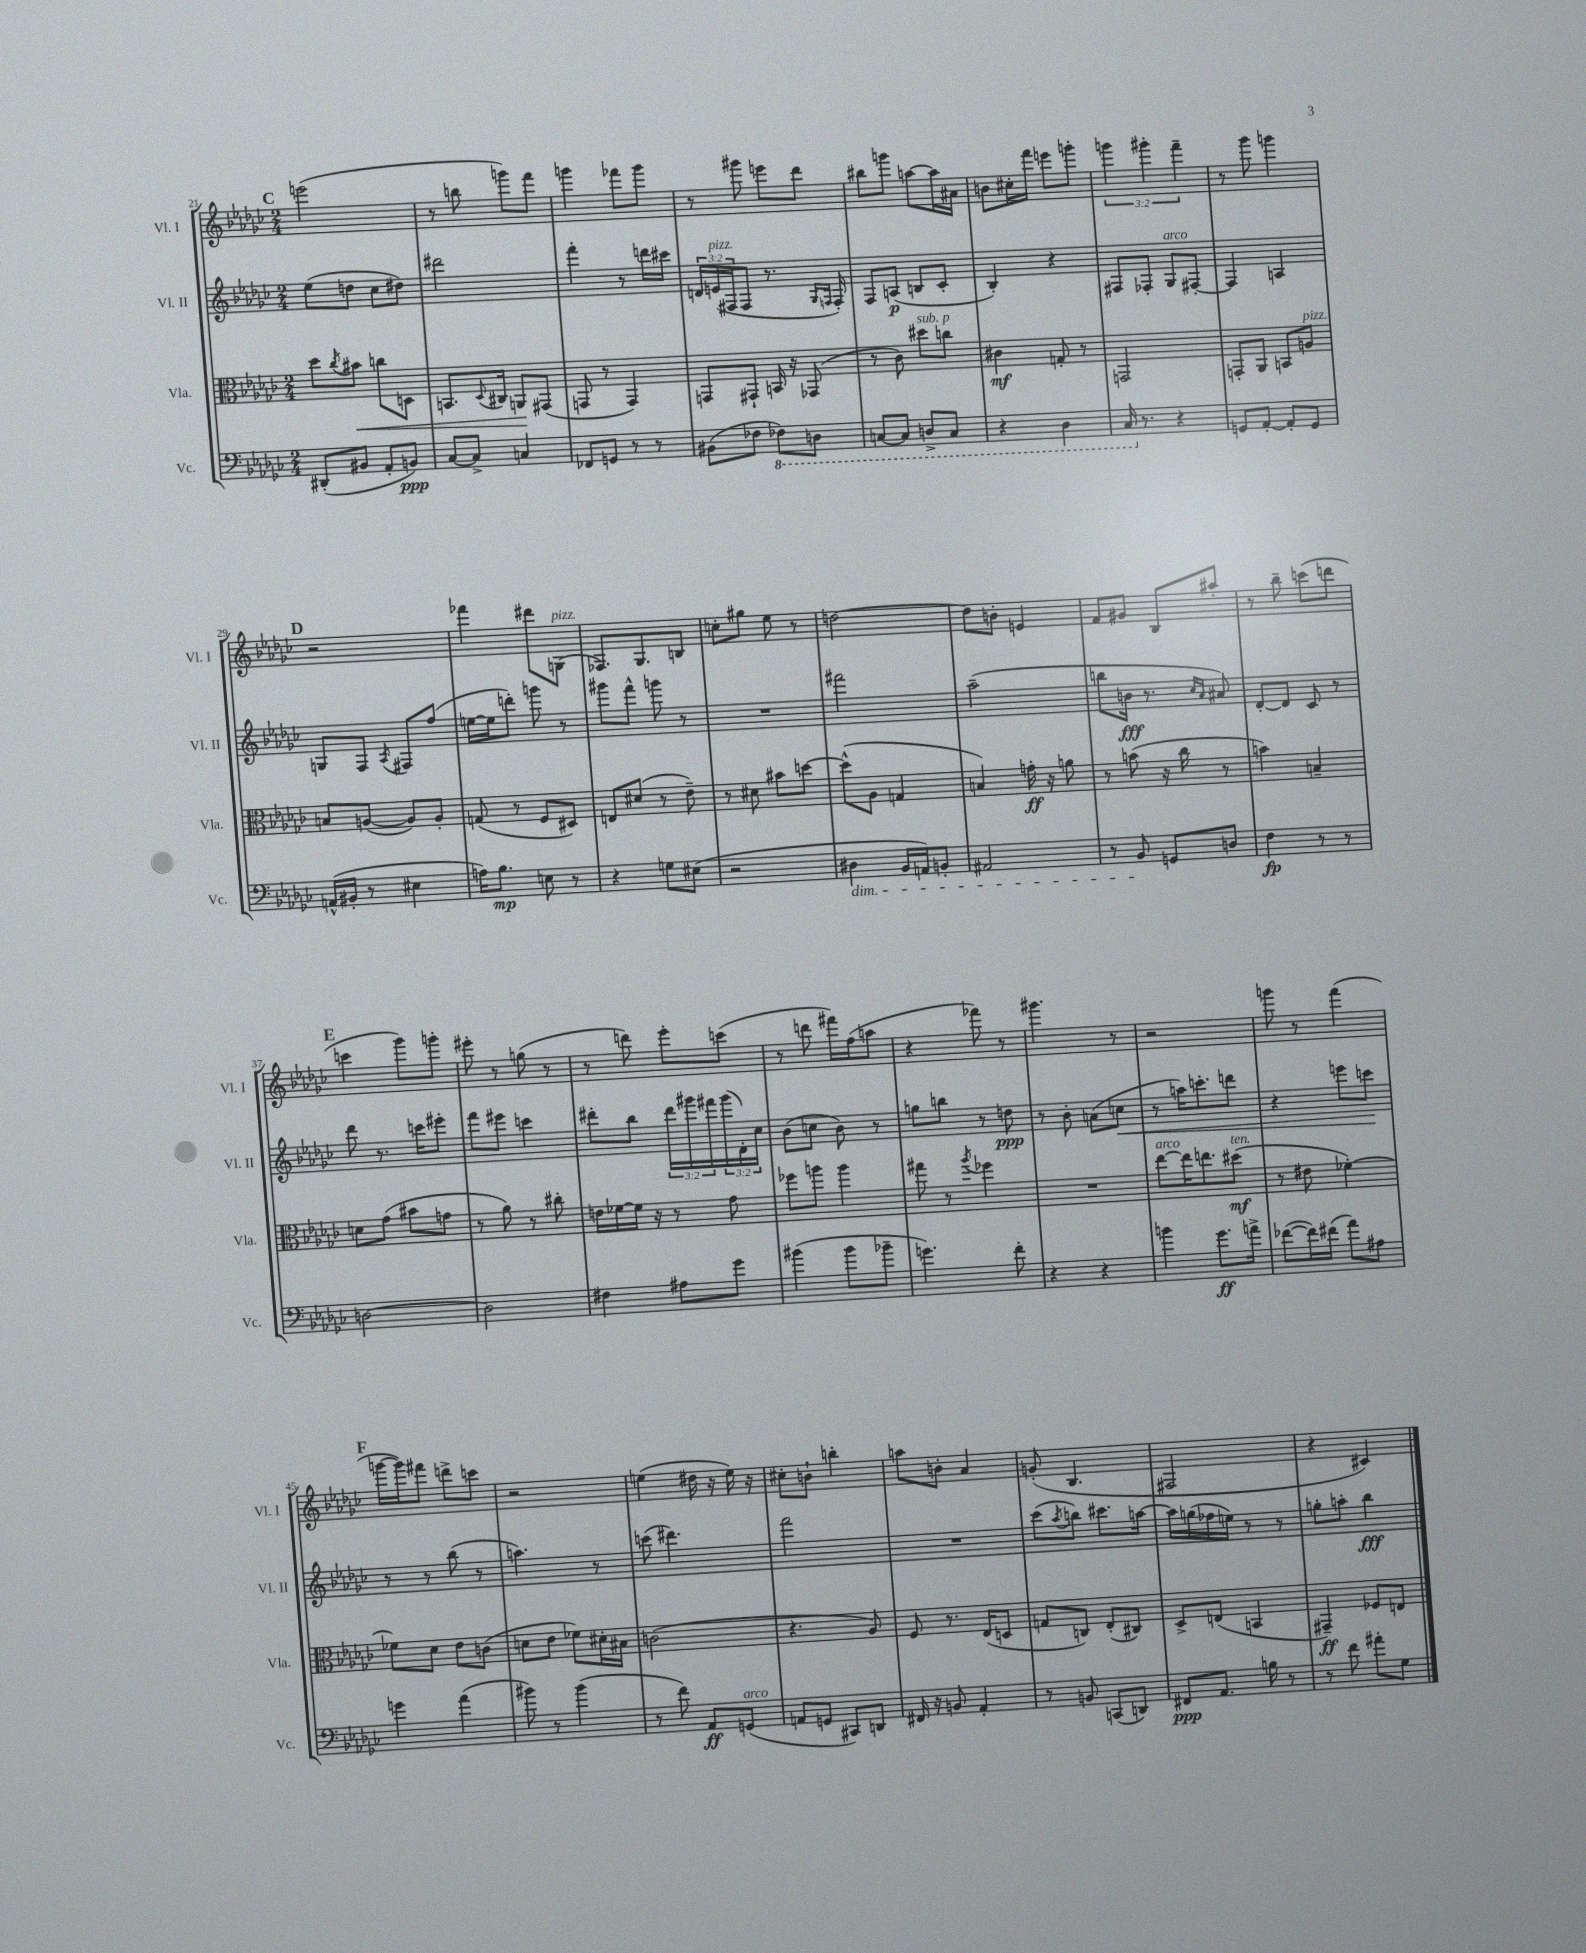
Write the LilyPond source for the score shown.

<<
\new StaffGroup <<
\new Staff = "s0" \with { instrumentName = "Vl. I" shortInstrumentName = "Vl. I" } {
    \clef treble \key ges \major \numericTimeSignature \time 2/4 \override Staff.TupletNumber.text = #tuplet-number::calc-fraction-text
    \mark \markup { \bold "C" } e'''2( |
    r8 b''8 g'''8) f'''8 |
    g'''4 fes'''8 g'''8 |
    r8 gis'''8 e'''8 des'''8 |
    bis''8 g'''8 a''8~ a''16 ais'16 |
    b'8 cis''16-. f'''16 e'''8 g'''8-. |
    \tuplet 3/2 { g'''4 gis'''4-. f'''4-- } |
    r8 ges'''8 g'''4 |
    \mark \markup { \bold "D" } r2 |
    fes'''4 dis'''8 g8^\markup { \italic "pizz." }( |
    fes8.) ges8. b8 |
    c''8-. gis''8 ees''8 r8 |
    d''2~ |
    d''8 b'8-. e'4 |
    f'8 gis'8 bes8 ais''8-. |
    r8 bes''8-- c'''8( d'''8 |
    \mark \markup { \bold "E" } c'''4 ges'''8) g'''8-. |
    eis'''8-. r8 g''8( r8 |
    r8 d'''8) ees'''8-. c'''8( |
    r8 d'''8 fis'''16) f''16( a''8 |
    r4 fes'''8) r8 |
    gis'''4. r8 |
    r2 |
    g'''8 r8 f'''4( |
    \mark \markup { \bold "F" } g'''16~ g'''16) fis'''8 d'''8-> c'''8 |
    r2 |
    e''4( dis''16 r16 e''16) r16 |
    cis''8-. b'8-! b''4-. |
    a''8 b'8-. aes'4 |
    g'8-.( bes4. |
    fis2 |
    r4 cis'4) \bar "|." |
}
\new Staff = "s1" \with { instrumentName = "Vl. II" shortInstrumentName = "Vl. II" } {
    \clef treble \key ges \major \numericTimeSignature \time 2/4 \override Staff.TupletNumber.text = #tuplet-number::calc-fraction-text
    \mark \markup { \bold "C" } ees''8( d''8 ces''8 dis''8) |
    dis'''2 |
    f'''4-. r8 d'''16 cis'''16 |
    \tuplet 3/2 { d'16 e'16^\markup { \italic "pizz." }( fis16 } fis8 r8. \grace { ges16 f16 } f16-.) |
    f8 a8\p( b8 ces'8-. |
    bes4-.) r4 |
    fis8 fes8-. ges8^\markup { \italic "arco" } fis8~-. |
    fis4 a4 |
    \mark \markup { \bold "D" } g8 f8 \acciaccatura { aes8 } fis8 f''8( |
    e''16~ e''16 d'''8-.) g'''8 r8 |
    gis'''8 f'''8-^ g'''8 r8 |
    R2 |
    fis'''2 |
    aes''2--( |
    b''8 b'16\fff r8. \grace { ces''16 aes'16 } ais'8) |
    des'8~-. des'8 ces'8 r8 |
    \mark \markup { \bold "E" } des'''8 r8. c'''16 eis'''8-. |
    f'''8 eis'''8 c'''4 |
    dis'''8-. bes''8 \tuplet 3/2 { dis'''16 gis'''16 fis'''16 } \tuplet 3/2 { gis'''16( des'16-.) ces''16 } |
    bes'8( c''8 bes'8) r8 |
    g''8 b''8 r8 d''8\ppp |
    r8 bes'8-. a'8( c''8\< |
    r8 a''16) c'''8.-. d'''8 |
    r4 e'''8 c'''8\! |
    \mark \markup { \bold "F" } r8 r8 bes''8( r8 |
    a''4.) r8 |
    c'''8( dis'''4.) |
    f'''2 |
    R2 |
    ces'''8( \acciaccatura { aes''8 } b''8) cis'''8. a''16~ |
    a''16 g''16( fes''16 e''16) r8 r8 |
    g''8-. a''8-. bes''4\fff \bar "|." |
}
\new Staff = "s2" \with { instrumentName = "Vla." shortInstrumentName = "Vla." } {
    \clef alto \key ges \major \numericTimeSignature \time 2/4
    \mark \markup { \bold "C" } des''8 \acciaccatura { ces''8 } bis'8\< c''8 d8 |
    b,8. \appoggiatura { des8 } cis16 a,8\! gis,8( |
    g,8 r8 g,4) |
    g,8 gis,8-! b,16 r16 ges,8( |
    r8 ces'8) dis''8^\markup { \italic "sub. p" } c''8 |
    cis'4\mf g8-. r8 |
    g,2 |
    g,8-. aes,8 b,8 a8^\markup { \italic "pizz." } |
    \mark \markup { \bold "D" } b8 a8~( a8) a8-. |
    g8( r8 f8 dis8) |
    e8 dis'8( r8 ees'8--) |
    r8 dis'8 bis'8 d''8~ |
    d''8-^( aes8 g4 |
    b4) g'16-.\ff r16 a'8 |
    r8 b'8( r16 ces''16 r8 |
    b'4) b4-- |
    \mark \markup { \bold "E" } d'8 ges'8( bis'8 g'8 |
    r8 aes'8) r8 cis''8-. |
    e'16 fes'16~ fes'16 r16 r8 ges'8 |
    fes''8 a''8 a''4 |
    gis''8 r8 \acciaccatura { aes''8 } fes''4 |
    R2 |
    ees''8~^\markup { \italic "arco" } ees''16 e''8. dis''8\mf^\markup { \italic "ten." }( |
    r8 eis'8 fes'4~-.) |
    \mark \markup { \bold "F" } fes'8 des'8 ees'8 c'8( |
    d'8 ees'8 fes'8) dis'16-. bis16 |
    c'2( |
    r4. aes8) |
    f8 r8. ees16( d8 |
    g8 c8) ees8-.( cis8) |
    des8-> e8( b,4 |
    gis,4--\ff) fes8 e8 \bar "|." |
}
\new Staff = "s3" \with { instrumentName = "Vc." shortInstrumentName = "Vc." } {
    \clef bass \key ges \major \numericTimeSignature \time 2/4
    \mark \markup { \bold "C" } dis,8-.( bis,8 aes,8-. b,8\ppp) |
    ces8~ ces8-> c4 |
    fes,8 g,8 r8 r8 |
    bis,8( fes8 \ottava #-1 fes,8) d,8 |
    c,8~ c,8 d,8-> c,8 |
    r4 des,4 |
    ces,16 \ottava #0 r8. r4 |
    g,8 aes,8~-. aes,8-. g,8 |
    \mark \markup { \bold "D" } a,16-^( bis,16-. r8 eis4 |
    a16) bes8.\mp e8 r8 |
    r4 g8 eis8( |
    r2 |
    dis4\dim bes,16 a,16) b,8-. |
    ais,2 |
    r8 bes,8\! g,8 d8 |
    f4\fp r8 r8 |
    \mark \markup { \bold "E" } d2~ |
    d2 |
    fis4 ais8 ges'8 |
    bis'4( bis'8 bes'8-- |
    g'4.) f'8-. |
    r4 r4 |
    b'4 ges'8.\ff a'16-> |
    fes'8~( fes'16) fis'16( aes'8) ais8 |
    \mark \markup { \bold "F" } g'4 aes'4( |
    bis'8) r8 bis'4( |
    r8 f'8) aes,8\ff g,8^\markup { \italic "arco" }( |
    a,8 g,8 cis,8) d,8 |
    fis,16 r16 b,8 aes,4-. |
    r8 b,8 c,8( d,8) |
    fis,8\ppp aes,8. b16 r8 |
    r8 f'8 ais'8-. ges8 \bar "|." |
}
>>
>>
\layout { \context { \Score currentBarNumber = #21 } }
